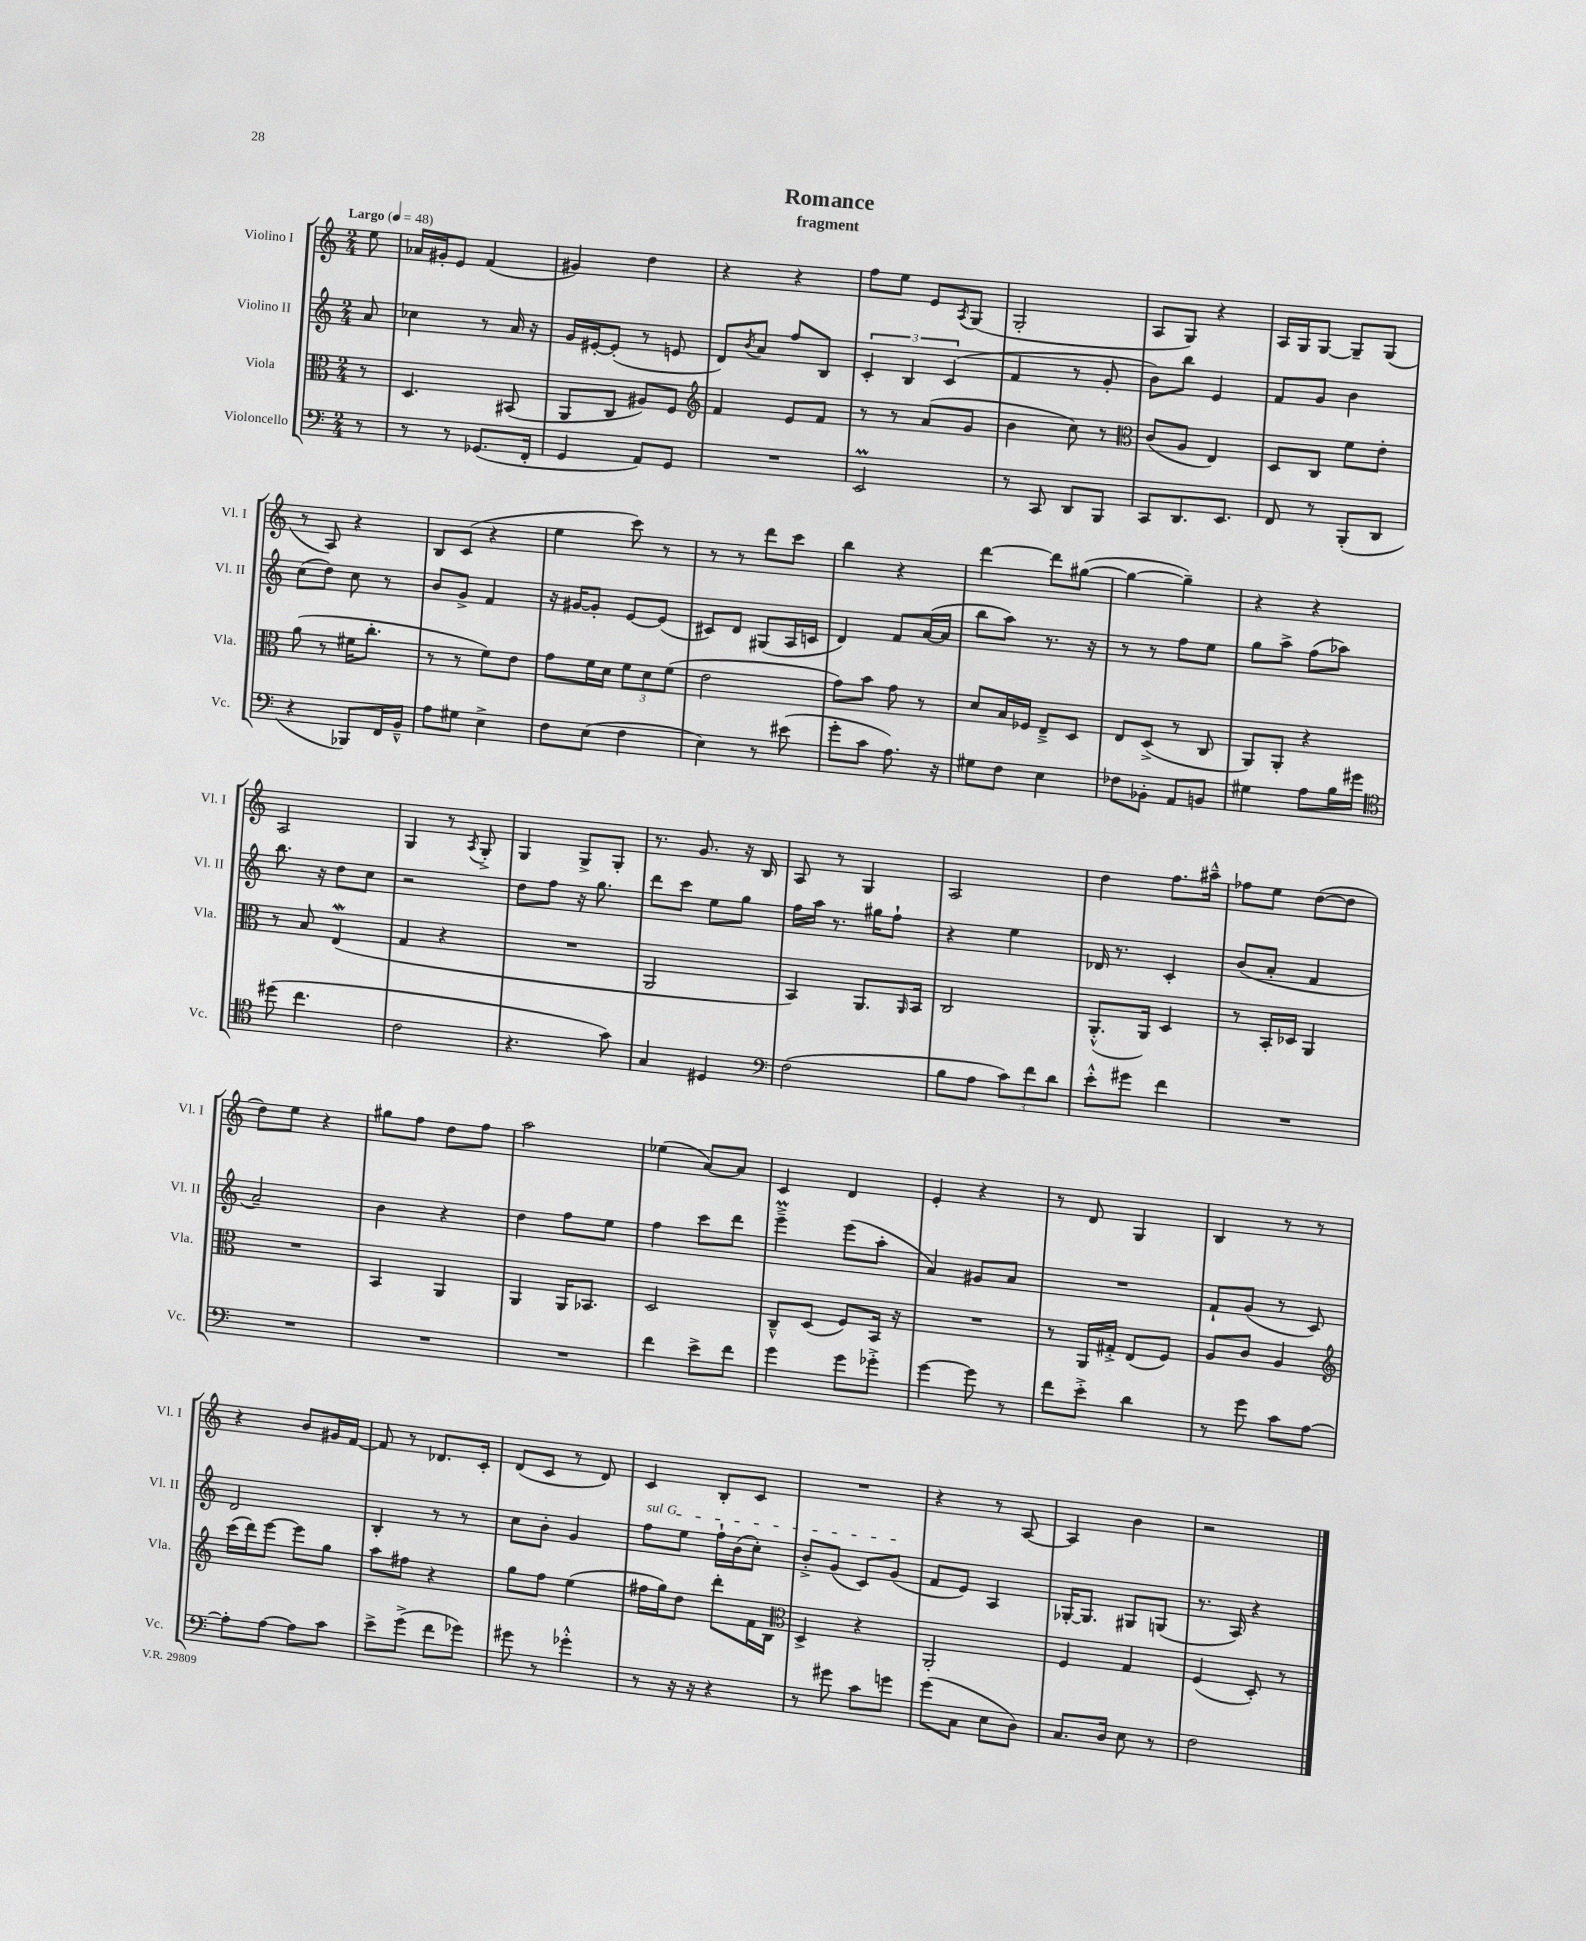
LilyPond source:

\header { title = "Romance" subtitle = "fragment" }
<<
\new StaffGroup <<
\new Staff = "s0" \with { instrumentName = "Violino I" shortInstrumentName = "Vl. I" } {
    \clef treble \key c \major \numericTimeSignature \time 2/4 \partial 8 \tempo "Largo" 4 = 48
    e''8 |
    aes'16 gis'16-. e'8 f'4( |
    gis'4) d''4 |
    r4 r4 |
    f''8 e''8 e'8 \acciaccatura { a8 } g8( |
    g2-. |
    a8 g8) r4 |
    a16 g16 g8~ g8-- g8( |
    r8 a8) r4 |
    b8 c'8( r4 |
    e''4 c'''8) r8 |
    r8 r8 d'''8 c'''8 |
    b''4 r4 |
    d'''4~ d'''8 gis''8~( |
    gis''4~ gis''4--) |
    r4 r4 |
    a2 |
    g4 r8 \acciaccatura { a8 } g8-.-> |
    g4 g8-> g8-. |
    r8. g'8. r16 b16 |
    a8 r8 g4 |
    a2 |
    d''4 f''8. ais''16---^ |
    fes''8 e''8 d''8~( d''8 |
    d''8) e''8 r4 |
    gis''8 f''8 d''8 f''8 |
    a''2 |
    ees''4( a'8~) a'8 |
    c'4 d'4 |
    e'4-. r4 |
    r8 d'8 g4 |
    b4 r8 r8 |
    r4 b'8 gis'16 f'16~ |
    f'8 r8 des'8. c'16-. |
    d'8( c'8 r8 d'8) |
    c'4 b8-. c'8 |
    R2 |
    r4 r8 a8~ |
    a4 b'4 |
    r2 \bar "|." |
}
\new Staff = "s1" \with { instrumentName = "Violino II" shortInstrumentName = "Vl. II" } {
    \clef treble \key c \major \numericTimeSignature \time 2/4 \partial 8
    a'8 |
    ces''4 r8 a'16 r16 |
    g'16 eis'16~-. eis'8-.( r8 e'8 |
    d'8) \acciaccatura { b'8 } a'8 f''8 b8 |
    \tuplet 3/2 { c'4-. b4 c'4( } |
    f'4 r8 g'8-. |
    b'8) b''8 e'4 |
    f'8 g'8 b'4 |
    c''8( d''8) c''8 r8 |
    b'8 g'8-> f'4 |
    r16 gis'16~ gis'8-. e'8~ e'8( |
    cis'8) d'8 gis8( a16 c'16 |
    d'4) f'8 a'16~( a'16 |
    b''8 a''8) r8. r16 |
    r8 r8 f''8 e''8 |
    g''8 a''8-> f''8( aes''8) |
    b''8. r16 d''8 c''8 |
    r2 |
    d''8 f''8 r16 g''8. |
    d'''8 c'''8 e''8 g''8 |
    f''16 a''16 r8. gis''16 f''8-! |
    r4 e''4 |
    des'16 r8. c'4-. |
    b'8( a'8-. f'4 |
    a'2--) |
    b'4 r4 |
    d''4 f''8 e''8 |
    f''4 c'''8 d'''8 |
    e'''4--->\prall e'''8( a''8-. |
    a'4) gis'8 a'8 |
    R2 |
    f'8-! g'8( r8 c'8) |
    d'2 |
    b4-. r8 r8 |
    c''8 b'8-. g'4 |
    \once \override TextSpanner.bound-details.left.text = \markup { \italic "sul G" } f''8\startTextSpan e''8 f''16-! b'16( c''8-.) |
    b'8-.-> g'8( c'8) g'8\stopTextSpan( |
    f'8 e'8) a4 |
    ges16~-. ges8. gis8 g8( |
    r8. a16) r4 \bar "|." |
}
\new Staff = "s2" \with { instrumentName = "Viola" shortInstrumentName = "Vla." } {
    \clef alto \key c \major \numericTimeSignature \time 2/4 \partial 8
    r8 |
    d4. bis,8( |
    a,8 c8 ais8) f8 |
    \clef treble f'4 e'8 f'8 |
    r8 r8 a'8( g'8 |
    b'4 c''8) r8 |
    \clef alto c'8( a8 e4) |
    d8 c8 f'8 e'8-. |
    a'8( r8 fis'16 c''8.-. |
    r8 r8 f'8) e'8 |
    g'8 f'16 d'16 \tuplet 3/2 { f'8 d'8 f'8( } |
    e'2 |
    g'8) b'8 g'8 r8 |
    d'8 b16 fes16 e8---> d8 |
    e8 d8->( r8 c8 |
    a,8) a,8-. r4 |
    r8 b8 e4\mordent( |
    g4 r4 |
    R2 |
    a,2 |
    b,4) a,8. \grace { a,16 } b,16 |
    c2 |
    a,8.-.-^( a,16) d4 |
    r8 b,16-. des16 a,4 |
    R2 |
    b,4 a,4 |
    a,4 a,16 bes,8. |
    d2 |
    c8---^ d8( f8) b,16 r16 |
    R2 |
    r8 a,16 gis16-.-> e8( f8) |
    a8 c'8 a4 |
    \clef treble c'''16( d'''16) e'''8~ e'''8 g''8 |
    a''8 fis''8 r4 |
    g''8 f''8 e''4( |
    fis''16 g''16) d''8 d'''8-. f'16 b16 |
    \clef alto d4-> r4 |
    a,2-. |
    f4 g4 |
    f4( d8-.) r8 \bar "|." |
}
\new Staff = "s3" \with { instrumentName = "Violoncello" shortInstrumentName = "Vc." } {
    \clef bass \key c \major \numericTimeSignature \time 2/4 \partial 8
    r8 |
    r8 r8 ges,8.( f,16-. |
    g,4 a,8) g,8 |
    R2 |
    e,2\prall |
    r8 c,8 d,8 b,,8 |
    c,8 d,8. e,8. |
    f,8 r8 b,,8-.( d,8 |
    r4 bes,,8) f,16 b,16---^ |
    a8 gis8 e4-> |
    f8 e8( f4 |
    e4) r8 eis'8( |
    g'8-. c'8 a8.) r16 |
    gis8 f8 e4 |
    fes8 bes,8-. a,8 b,8 |
    gis4 a8 b16 gis'16 |
    \clef tenor dis''8( c''4. |
    c'2 |
    r4. g'8) |
    g4 dis4 |
    \clef bass f2( |
    b8 a8 \tuplet 3/2 { c'8) f'8 d'8 } |
    e'8-.-^ gis'8 f'4 |
    R2 |
    R2 |
    R2 |
    R2 |
    f'4 e'8-> f'8 |
    g'4 g'8 ges'8-.-> |
    g'4~ g'8 r8 |
    f'8 e'8-.-> d'4 |
    r8 g'8 c'8 a8~ |
    a8-. a8~ a8 c'8 |
    e'8-> g'8->( f'8 ges'8) |
    gis'8 r8 ges'4-.-^ |
    r8 r16 r16 r4 |
    r8 gis'8 c'8 g'8 |
    g'8( c8 e8 d8) |
    c8. d16 e8 r8 |
    f2 \bar "|." |
}
>>
>>
\layout { \context { \Score \remove "Bar_number_engraver" } }
